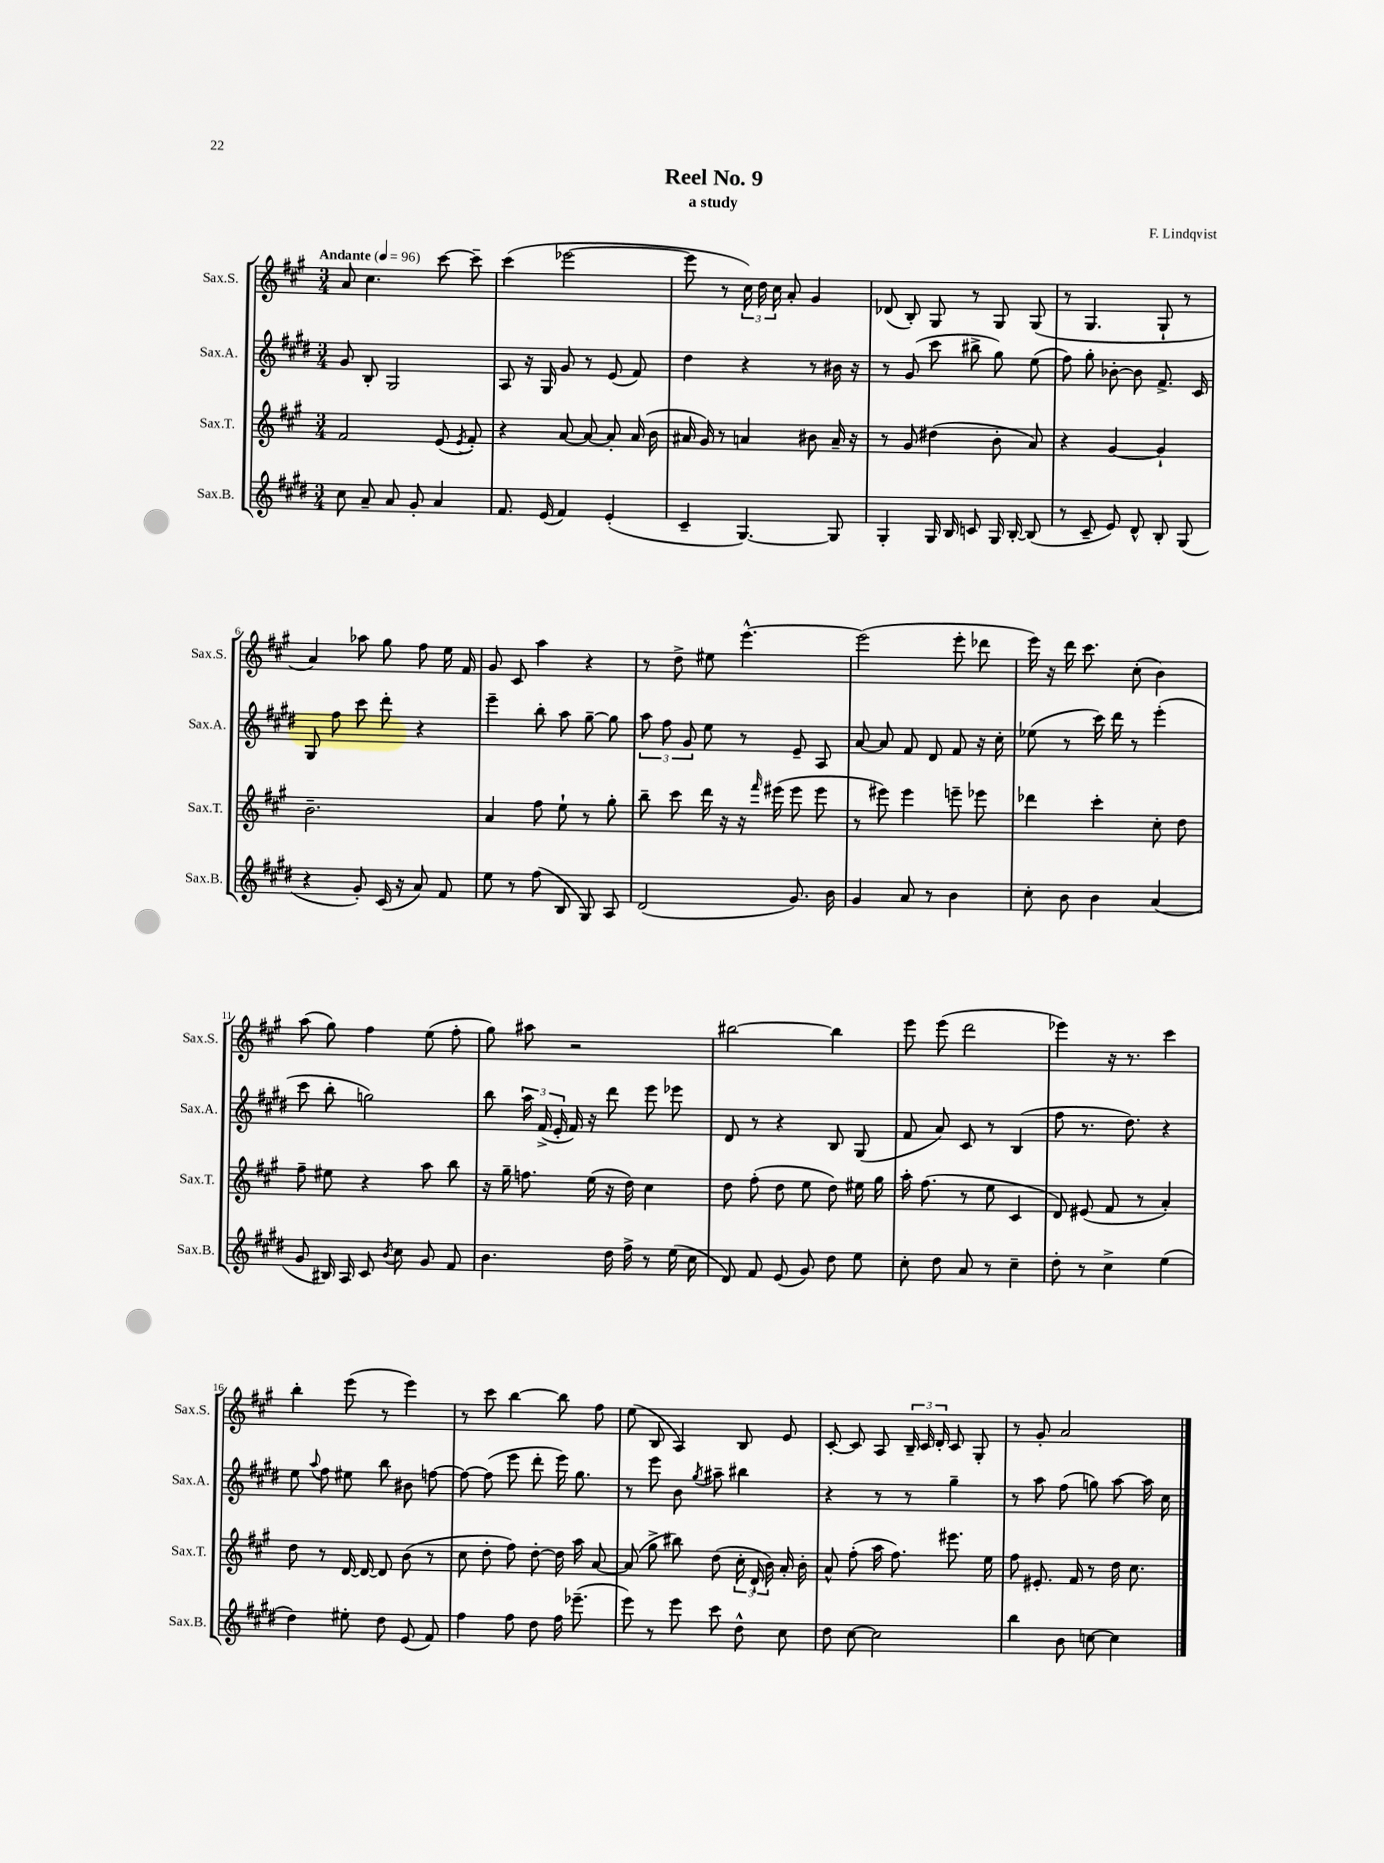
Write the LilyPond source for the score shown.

\header { title = "Reel No. 9" composer = "F. Lindqvist" subtitle = "a study" }
<<
\new StaffGroup <<
\new Staff = "s0" \with { instrumentName = "Sax.S." shortInstrumentName = "Sax.S." } {
    \clef treble \key a \major \numericTimeSignature \time 3/4 \tempo "Andante" 4 = 96
    \autoBeamOff a'8 cis''4. cis'''8~ cis'''8-- |
    cis'''4( ees'''2~ |
    ees'''8 r8 \tuplet 3/2 { cis''16) d''16 cis''16 } a'8-. gis'4 |
    des'8( b8-.) gis8 r8 gis8 gis8( |
    r8 gis4. gis8-! r8 |
    a'4) aes''8 gis''8 fis''8 e''16 fis'16 |
    gis'8 cis'8 a''4 r4 |
    r8 d''8-> eis''8 e'''4.~-^ |
    e'''2( e'''8-. des'''8 |
    e'''16) r16 d'''16 cis'''8. cis''8-.( b'4) |
    a''8( gis''8) fis''4 e''8( fis''8-. |
    gis''8) ais''8 r2 |
    bis''2~ bis''4 |
    e'''8 e'''8( d'''2 |
    ees'''4) r16 r8. cis'''4 |
    b''4-. e'''8( r8 e'''4) |
    r8 cis'''8 b''4~ b''8 fis''8 |
    e''8( b8 a4) b8 e'8 |
    cis'8~-. cis'8 a8 \tuplet 3/2 { b16-- cis'16 d'16-. } cis'8 gis8-. |
    r8 gis'8-. a'2 \bar "|." |
}
\new Staff = "s1" \with { instrumentName = "Sax.A." shortInstrumentName = "Sax.A." } {
    \clef treble \key e \major \numericTimeSignature \time 3/4
    \autoBeamOff gis'8 b8-. gis2 |
    a8 r16 gis16 gis'8 r8 e'8( fis'8) |
    dis''4 r4 r8 bis'16 r16 |
    r8 gis'8( cis'''8 bis''8-> gis''8) e''8( |
    fis''8) gis''8-. bes'8~-. bes'8 fis'8.-> cis'16 |
    gis8 fis''8 cis'''8 dis'''8-. r4 |
    e'''4-- b''8-. a''8 gis''8~-- gis''8 |
    \tuplet 3/2 { a''8 fis''8 gis'8 } e''8 r8 e'8-- a8 |
    a'8~ a'8 fis'8 dis'8 fis'8 r16 cis''16-. |
    ees''8( r8 cis'''16) dis'''16 r8 e'''4-.( |
    cis'''8 b''8-. g''2) |
    b''8 \tuplet 3/2 { a''16 fis'16->( e'16-. } fis'16) r16 dis'''8 e'''8 ees'''8 |
    dis'8 r8 r4 b8 gis8( |
    fis'8 a'8) cis'8 r8 b4( |
    fis''8 r8. dis''8.) r4 |
    e''8 \appoggiatura { a''8 } fis''8 eis''8 b''8 bis'8 f''8~ |
    f''8~ f''8( e'''8 dis'''8-. e'''16) gis''8. |
    r8 e'''8 b'8 \acciaccatura { gis''8 } ais''8-- bis''4 |
    r4 r8 r8 gis''4-- |
    r8 a''8 fis''8( g''8) a''8~ a''16 cis''16 \bar "|." |
}
\new Staff = "s2" \with { instrumentName = "Sax.T." shortInstrumentName = "Sax.T." } {
    \clef treble \key a \major \numericTimeSignature \time 3/4
    \autoBeamOff fis'2 e'8( \acciaccatura { e'8 } fis'8-.) |
    r4 a'8~ a'8~ a'8-. a'16( b'16 |
    ais'16 gis'16) r8 a'4 bis'8 a'16-- r16 |
    r8 gis'8 dis''4( b'8-. a'8) |
    r4 gis'4~ gis'4-! |
    b'2.-- |
    a'4 fis''8 e''8-! r8 gis''8-. |
    b''8-- cis'''8 d'''16 r16 r16 \grace { fis'''16 } eis'''16( eis'''8 eis'''8 |
    r8 eis'''8) eis'''4 e'''8-- ees'''8 |
    des'''4 cis'''4-. cis''8-. d''8 |
    fis''8-- eis''8 r4 a''8 b''8 |
    r16 gis''16-- f''8. e''16( r16 d''16) cis''4 |
    d''8 fis''8-.( d''8 e''8 d''8) eis''16 gis''16 |
    a''16-. fis''8.( r8 e''8 cis'4 |
    d'8) eis'8( fis'8 r8 a'4-.) |
    d''8 r8 d'16~ d'16~ d'8 b'8( r8 |
    cis''8 d''8-. fis''8) d''8~-. d''16 a''16 a'8~ |
    a'8( gis''8-> bis''8) d''8( \tuplet 3/2 { cis''16-. d'16-! b'16) } a'16-. b'16-. |
    a'8-^ fis''8-.( a''16 fis''8.) eis'''8. e''16 |
    fis''8 eis'8.-. fis'16 r8 d''16 cis''8. \bar "|." |
}
\new Staff = "s3" \with { instrumentName = "Sax.B." shortInstrumentName = "Sax.B." } {
    \clef treble \key e \major \numericTimeSignature \time 3/4
    \autoBeamOff cis''8 a'8-- a'8 gis'8-. a'4 |
    fis'8. e'16( fis'4) e'4-.( |
    cis'4-- gis4.~) gis8 |
    gis4-. gis16 b16 c'8 gis16 b16~-. b8( |
    r8 cis'8-- e'8) dis'8-^ b8-. gis8( |
    r4 gis'8-.) cis'16( r16 a'8) fis'8 |
    e''8 r8 fis''8( b8 gis8) a8 |
    dis'2( gis'8.) b'16 |
    gis'4 a'8 r8 b'4 |
    cis''8-. b'8 b'4 a'4( |
    gis'8 bis16) a16 cis'8 \acciaccatura { b'8 } cis''8 gis'8 fis'8 |
    b'4. dis''16 fis''16-> r8 e''16( cis''16 |
    dis'8) fis'8 e'8( gis'8) dis''8 e''8 |
    cis''8-. dis''8 a'8 r8 cis''4-- |
    dis''8-. r8 cis''4-> e''4( |
    dis''4) eis''8-. dis''8 e'8( fis'8) |
    fis''4 fis''8 dis''8 fis''16 ees'''8.--( |
    e'''8) r8 e'''8 cis'''8 dis''8-^ cis''8 |
    dis''8 cis''8~ cis''2 |
    b''4 b'8 c''8~ c''4 \bar "|." |
}
>>
>>
